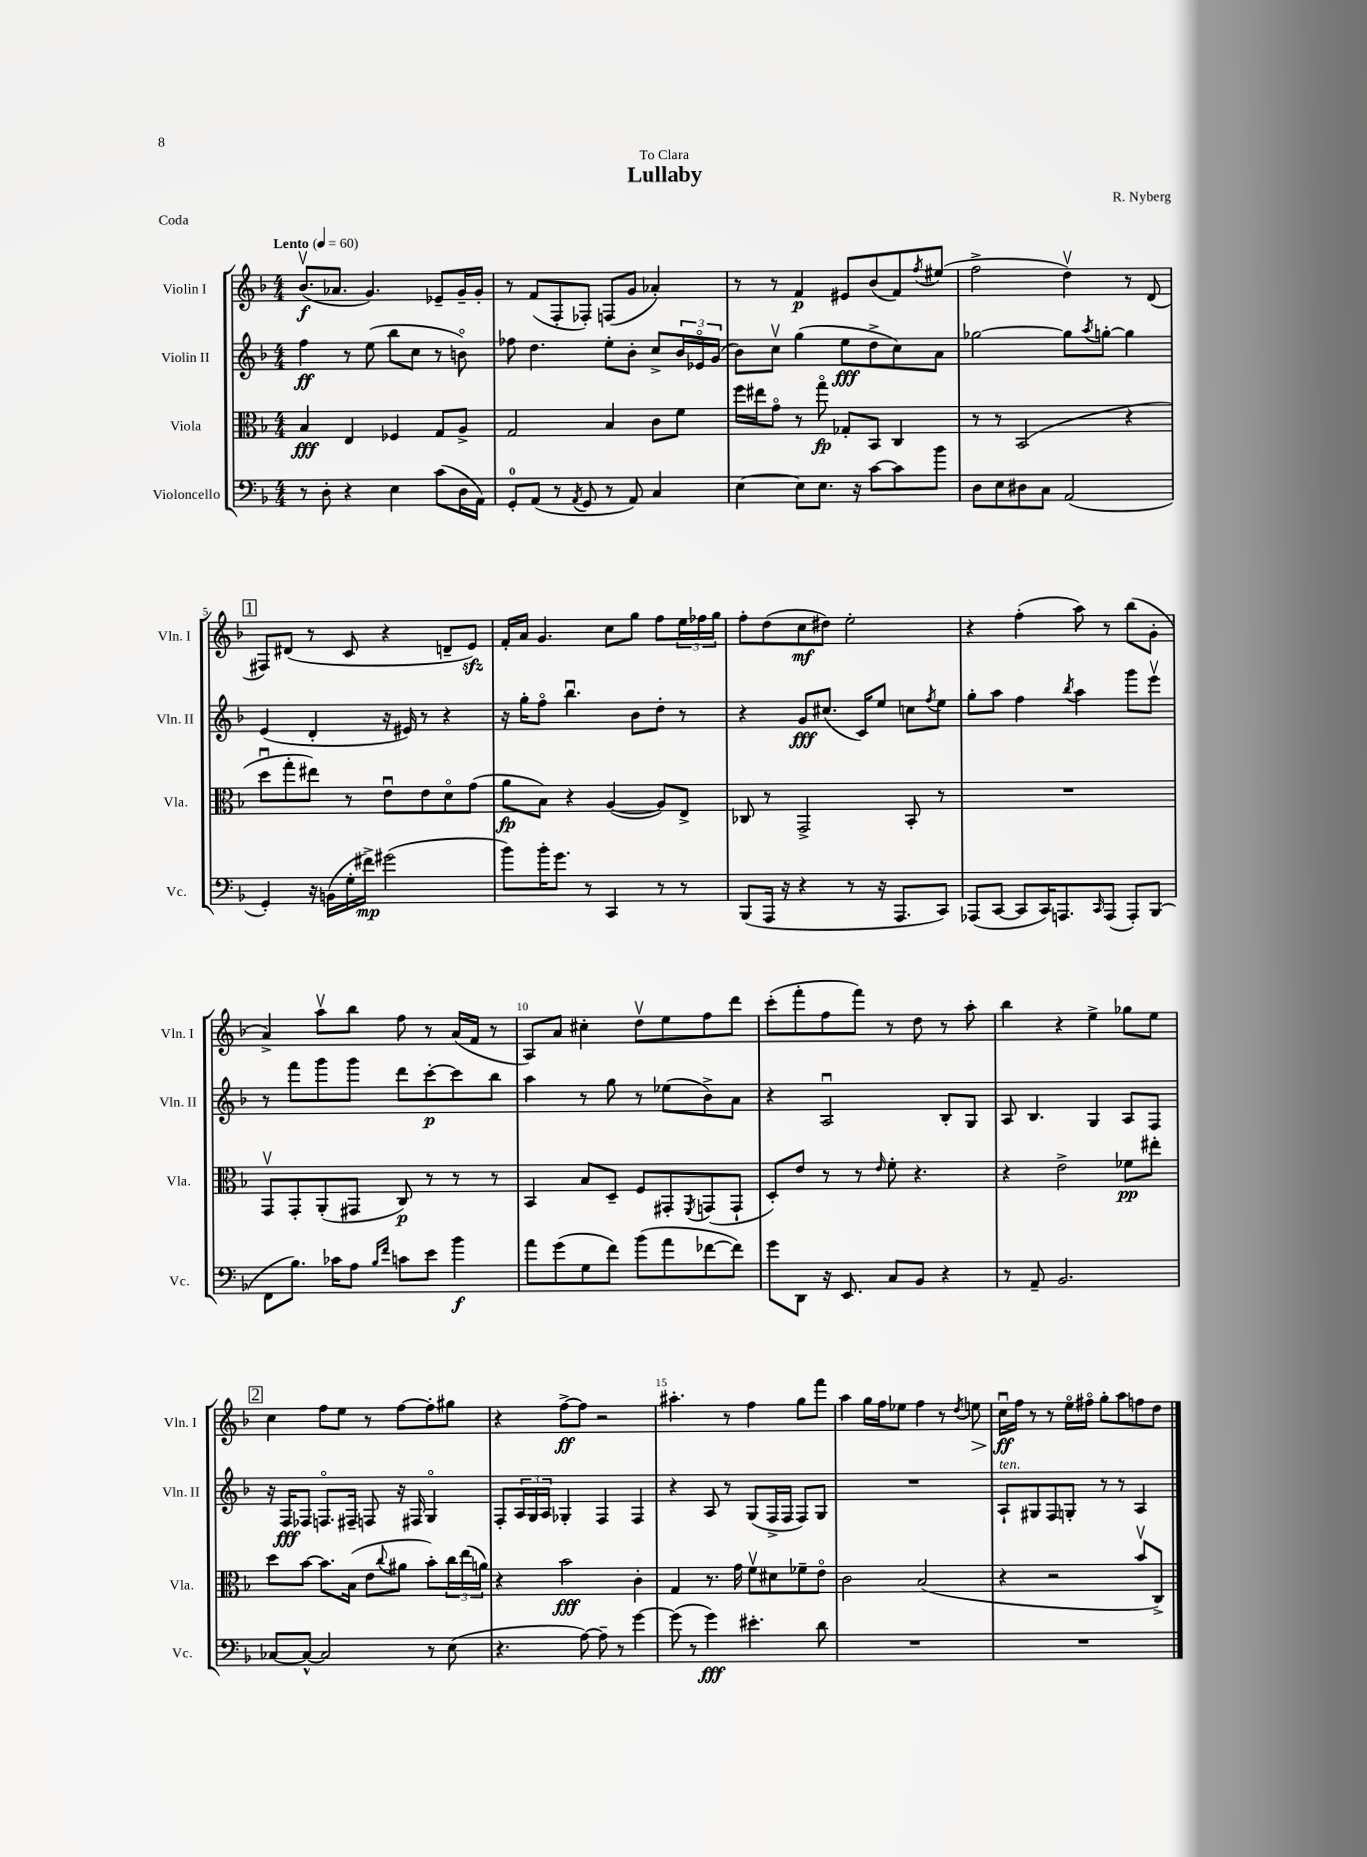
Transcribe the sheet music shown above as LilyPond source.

\header { title = "Lullaby" composer = "R. Nyberg" dedication = "To Clara" piece = "Coda" }
<<
\new StaffGroup <<
\new Staff = "s0" \with { instrumentName = "Violin I" shortInstrumentName = "Vln. I" } {
    \clef treble \key f \major \numericTimeSignature \time 4/4 \tempo "Lento" 4 = 60
    bes'8.\upbow\f( aes'8. g'4.) ees'8-- g'16-- g'16-. |
    r8 f'8( f8-. fes8-.) f8( g'8 aes'4-.) |
    r8 r8 f'4\p eis'8 bes'8( f'8) \acciaccatura { f''8 } eis''8( |
    f''2-> d''4\upbow) r8 d'8( |
    \mark \markup { \box "1" } fis8) dis'8( r8 c'8 r4 d'8-- e'8\sfz) |
    f'16-. a'16 g'4. c''8 g''8 f''8 \tuplet 3/2 { e''16 fes''16 g''16 } |
    f''8-. d''8( c''8\mf dis''8) e''2-. |
    r4 f''4-.( a''8) r8 bes''8( g'8-. |
    a'4->) a''8\upbow bes''8 f''8 r8 a'16( f'16 r8 |
    a8) a'8 cis''4-. d''8\upbow e''8 f''8 d'''8 |
    c'''8-.( f'''8-. f''8 f'''8) r8 d''8 r8 a''8-. |
    bes''4 r4 e''4-> ges''8 e''8 |
    \mark \markup { \box "2" } c''4 f''8 e''8 r8 f''8~ f''8-. gis''8 |
    r4 f''8~->\ff f''8 r2 |
    ais''4.-. r8 f''4 g''8 f'''8 |
    a''4 g''16 f''16 ees''8 f''4 r8 \acciaccatura { d''8 } e''8\> |
    c''16\downbow\ff\! f''16 r8 r8 e''16\flageolet fis''16\flageolet g''8-. a''8 f''8 d''8 \bar "|." |
}
\new Staff = "s1" \with { instrumentName = "Violin II" shortInstrumentName = "Vln. II" } {
    \clef treble \key f \major \numericTimeSignature \time 4/4
    f''4\ff r8 e''8( bes''8 c''8 r8 b'8\flageolet) |
    fes''8 d''4. e''8-. bes'8-. c''8-> \tuplet 3/2 { bes'16 ees'16\flageolet g'16( } |
    bes'8) c''8\upbow g''4( e''8\fff d''8-> c''8) a'8 |
    ges''2~ ges''8 \acciaccatura { a''8 } g''8~-. g''4 |
    \mark \markup { \box "1" } e'4( d'4-. r16 eis'16) r8 r4 |
    r16 g''16-. f''8\flageolet bes''4.\downbow bes'8 d''8-. r8 |
    r4 g'8\fff cis''8.( c'16) e''8 c''8 \acciaccatura { f''8 } e''8 |
    g''8-. a''8 f''4 \acciaccatura { bes''8 } a''4 g'''8 e'''8\upbow |
    r8 f'''8 g'''8 g'''8 d'''8 c'''8~-.\p c'''8 bes''8 |
    a''4 r8 g''8 r8 ees''8( bes'8->) a'8 |
    r4 a2\downbow bes8-. g8 |
    a8 bes4. g4 a8 f8 |
    \mark \markup { \box "2" } r16 f16\fff fes8 f8.\flageolet fis16-- f8 r16 fis16 g4\flageolet |
    f8-. \tuplet 3/2 { a16 g16 a16 } ges4-. f4 f4 |
    r4 a8 r8 g8( f16-> f16 f8) g8 |
    R1 |
    a8-!^\markup { \italic "ten." } gis8 f8 g8-. r8 r8 a4 \bar "|." |
}
\new Staff = "s2" \with { instrumentName = "Viola" shortInstrumentName = "Vla." } {
    \clef alto \key f \major \numericTimeSignature \time 4/4
    bes4\fff e4 fes4 g8 a8-> |
    g2 bes4 c'8 f'8 |
    f''16 eis''16 g'8\flageolet r8 g''8\flageolet\fp ges8-. bes,8 c4 |
    r8 r8 bes,2( r4 |
    \mark \markup { \box "1" } d''8\downbow g''8-. eis''8) r8 e'8\downbow e'8 d'8\flageolet g'8( |
    a'8\fp bes8) r4 a4~( a8) e8-> |
    ces8 r8 g,2-> bes,8-. r8 |
    R1 |
    g,8\upbow g,8-. a,8-.( gis,8 c8\p) r8 r8 r8 |
    bes,4 bes8 d8-- f8 gis,8-. \acciaccatura { f,8 } g,8( g,8-! |
    d8-.) e'8 r8 r8 \grace { e'16 } f'8-. r4. |
    r4 e'2-> fes'8\pp eis''8-. |
    \mark \markup { \box "2" } d''8 bes'8~ bes'8. bes16( e'8 \appoggiatura { c''8 } ais'8 bes'8-.) \tuplet 3/2 { c''16 e''16( a'16) } |
    r4 bes'2\fff c'4-. |
    g4 r8. g'16 f'8\upbow dis'8 fes'8-- e'8\flageolet |
    c'2 bes2( |
    r4 r2 bes'8\upbow c8->) \bar "|." |
}
\new Staff = "s3" \with { instrumentName = "Violoncello" shortInstrumentName = "Vc." } {
    \clef bass \key f \major \numericTimeSignature \time 4/4
    r8 d8-. r4 e4 c'8( d16 a,16) |
    g,8-0-. a,8( r8 \acciaccatura { a,8 } g,8 r8 a,8) c4 |
    e4~ e8 e8. r16 c'8~ c'8 bes'8 |
    d8 e8 dis8 c8 a,2( |
    \mark \markup { \box "1" } g,4-.) r16 b,16( g16-. fis'16->\mp) gis'2( |
    bes'8) bes'16-. g'8. r8 c,4 r8 r8 |
    bes,,8( a,,16 r16 r4 r8 r16 a,,8. c,8) |
    aes,,8( c,8~ c,8 c,16) a,,8. \grace { c,16 } a,,8( a,,8-.) bes,,8( |
    f,8 bes8.) ces'16 a8 \grace { bes16 f'16 } c'8 e'8 bes'4\f |
    a'8 g'8( g8 f'8) bes'8( a'8 fes'8~ fes'8) |
    g'8 d,8 r16 e,8. c8 bes,8 r4 |
    r8 a,8-- bes,2. |
    \mark \markup { \box "2" } ces8~ ces8~-^ ces2 r8 e8( |
    r4. a8~) a8-- r8 g'4~ |
    g'8( r8 g'4\fff) eis'4.-. d'8 |
    R1 |
    R1 \bar "|." |
}
>>
>>
\layout { \context { \Score \override BarNumber.break-visibility = ##(#f #t #t) barNumberVisibility = #(every-nth-bar-number-visible 5) } }
